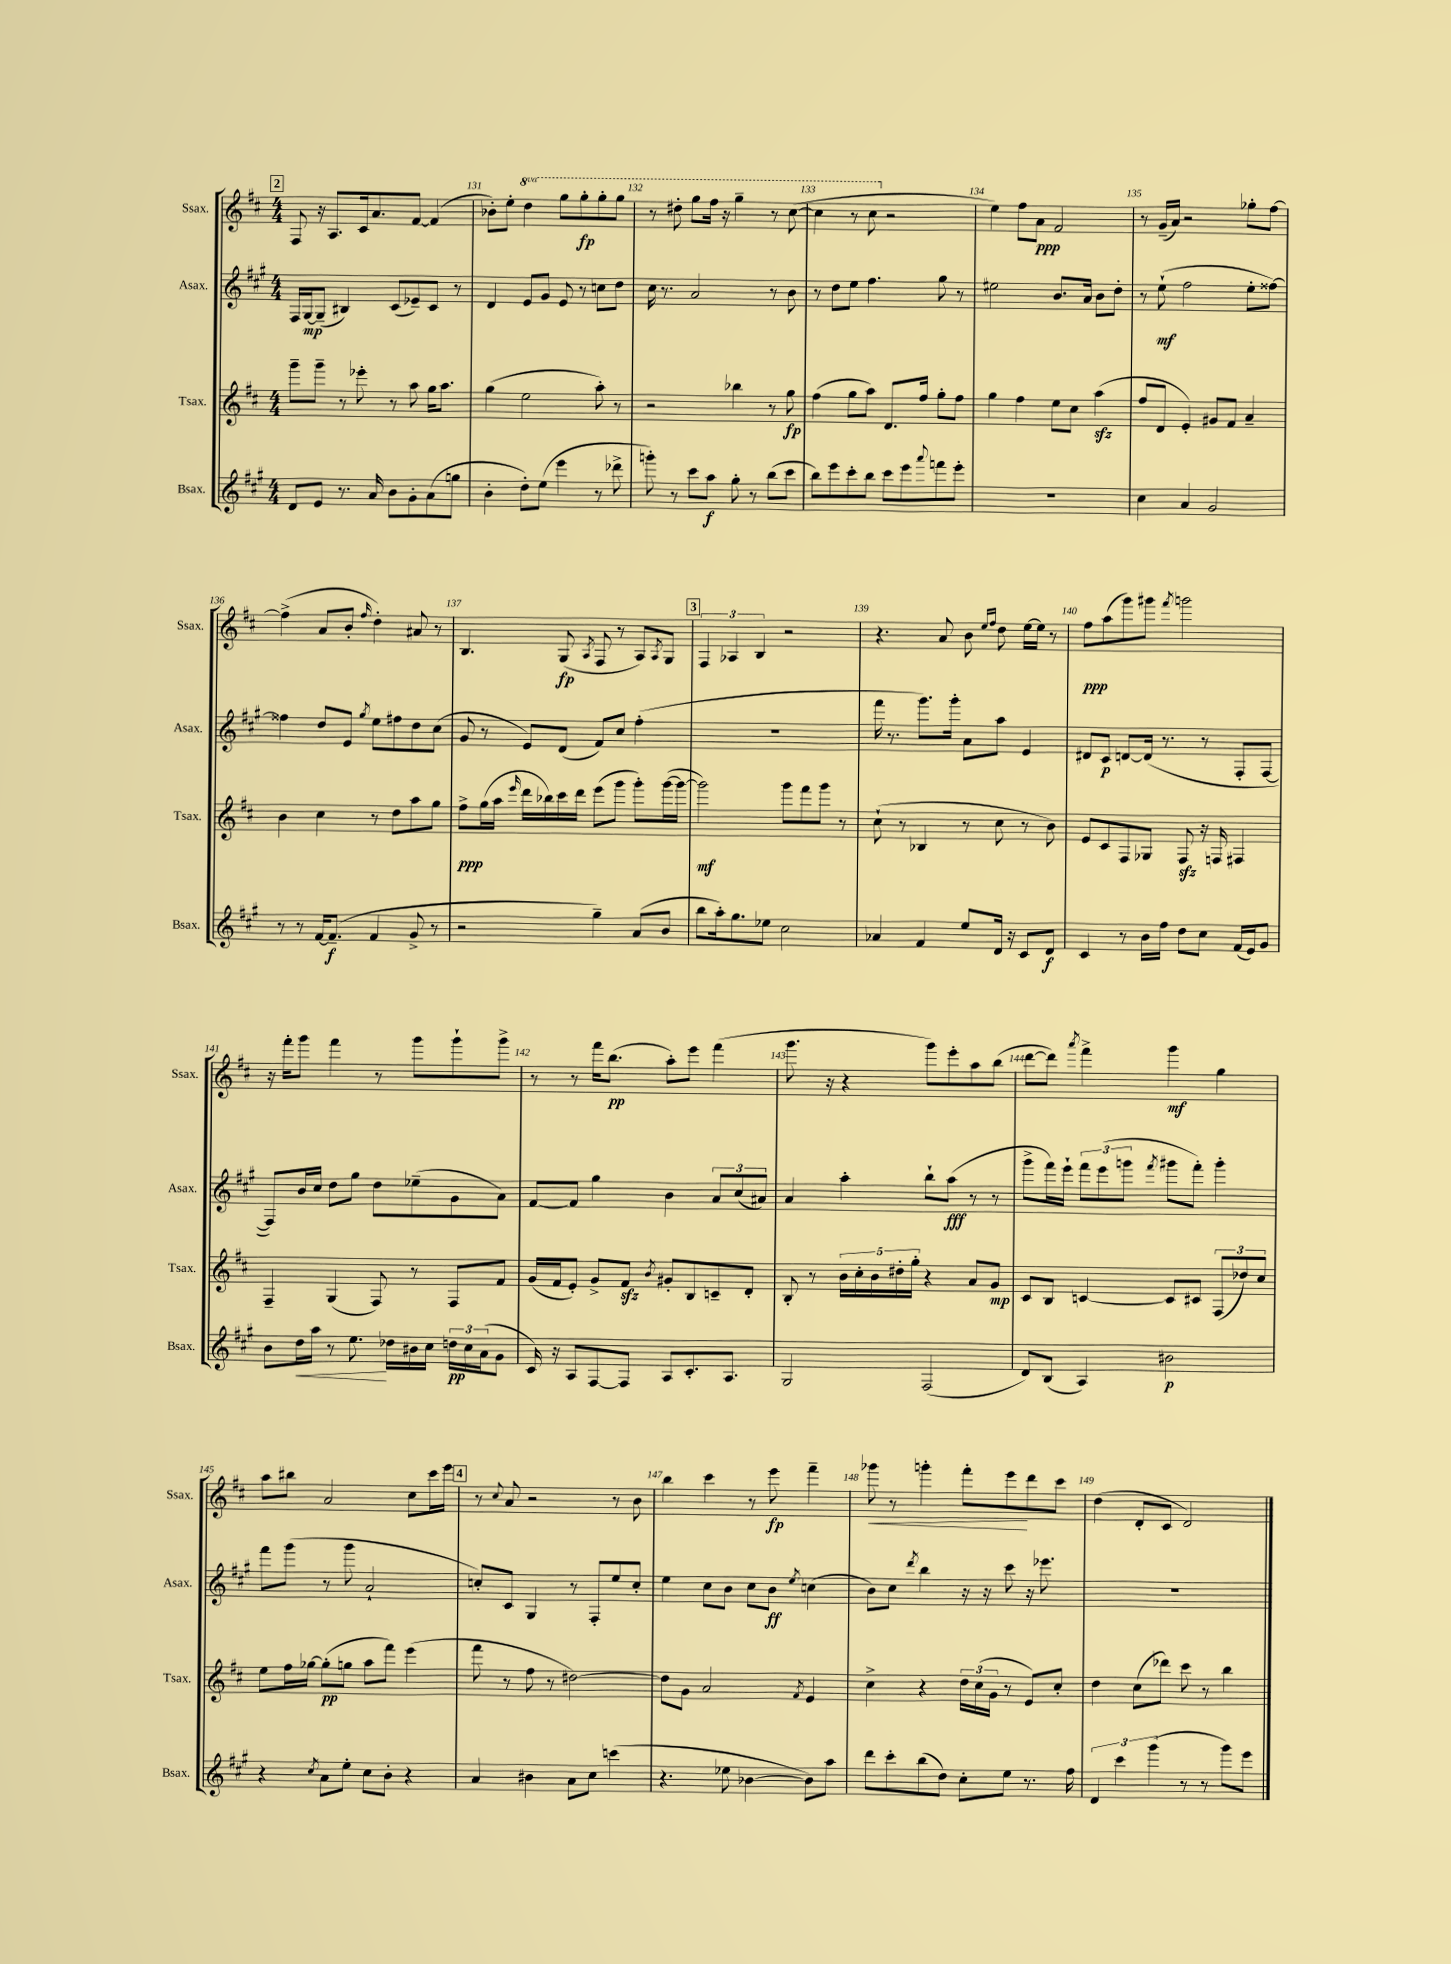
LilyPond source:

<<
\new StaffGroup <<
\new Staff = "s0" \with { instrumentName = "Ssax." shortInstrumentName = "Ssax." } {
    \clef treble \key d \major \numericTimeSignature \time 4/4 \set Staff.ottavationMarkups = #ottavation-simple-ordinals
    \mark \markup { \box "2" } fis8 r16 a8. cis'16 a'8. fis'8~ fis'4( |
    bes'8-.) e''8-. \ottava #1 d'''4 g'''8 g'''8-.\fp g'''8-. g'''8 |
    r8 dis'''8-. g'''8 fis'''16 r16 g'''4-- r8 cis'''8~( |
    cis'''4 r8 cis'''8 \ottava #0 r2 |
    e''4) fis''8 a'8\ppp fis'2 |
    r8 g'16--( a'16) r2 ges''8-. fis''8~ |
    fis''4->( a'8 b'8-. \grace { fis''16 } d''4-.) ais'8 r8 |
    b4. g8\fp( \acciaccatura { a8 } fis8 r8 a8) \acciaccatura { a8 } g8 |
    \mark \markup { \box "3" } \tuplet 3/2 { fis4 aes4 b4 } r2 |
    r4. a'8 b'8 \grace { e''16 fis''16 } d''8 e''16~ e''16 r8 |
    fis''8\ppp a''8( g'''8) gis'''8 \acciaccatura { fis'''8 } g'''2 |
    r16 fis'''16-. g'''8 fis'''4 r8 g'''8 g'''8-! g'''8-> |
    r8 r8 fis'''16 b''8.\pp( a''8-.) e'''8 fis'''4( |
    g'''8. r16 r4 g'''8) e'''8-. a''8 b''8( |
    d'''8~ d'''8) \acciaccatura { a'''8 } fis'''4-> g'''4\mf g''4 |
    a''8 bis''8 a'2 cis''8 cis'''16 e'''16 |
    \mark \markup { \box "4" } r8 \appoggiatura { cis''8 } a'8 r2 r8 b'8 |
    b''4 cis'''4 r8 e'''8\fp fis'''4-- |
    ges'''8\< r8 g'''4-. fis'''8-. e'''8\! d'''8 cis'''8 |
    d''4( d'8-. cis'8 d'2) \bar "|." |
}
\new Staff = "s1" \with { instrumentName = "Asax." shortInstrumentName = "Asax." } {
    \clef treble \key a \major \numericTimeSignature \time 4/4
    \mark \markup { \box "2" } fis16 gis16~\mp gis8--( bis4) cis'8( ees'8--) cis'8 r8 |
    d'4 e'8 gis'8 e'8 r8 c''8 d''8 |
    cis''16 r8. a'2 r8 b'8 |
    r8 d''8 e''8 fis''4. gis''8 r8 |
    eis''2 b'8. a'16 b'8 d''8-. |
    r8 e''8-!\mf( fis''2 e''8-. fisis''8~) |
    fisis''4 d''8 e'8 \acciaccatura { gis''8 } e''8 fis''8 d''8 cis''8( |
    gis'8 r8 e'8) d'8( fis'8) cis''8 fis''4-.( |
    \mark \markup { \box "3" } R1 |
    fis'''16 r8. gis'''8.) gis'''16-. a'8 a''8 e'4 |
    dis'8 cis'8\p d'8~ d'16( r8. r8 fis8-. fis8~ |
    fis8) b'16 cis''16 d''8 gis''8 d''8 ees''8--( gis'8 a'8) |
    fis'8~ fis'8 gis''4 b'4 \tuplet 3/2 { a'8 cis''8( ais'8) } |
    a'4 a''4-. b''8-! a''8\fff( r8 r8 |
    gis'''8-> fis'''16) e'''16-! \tuplet 3/2 { fis'''8 e'''8( g'''8 } \acciaccatura { fis'''8 } gis'''8 fis'''8-.) gis'''4-. |
    fis'''8 gis'''8( r8 gis'''8 a'2-! |
    \mark \markup { \box "4" } c''8-.) cis'8 gis4 r8 fis8-. e''8 c''8-. |
    e''4 cis''8 b'8 cis''8 b'8\ff \acciaccatura { e''8 } c''4( |
    b'8) cis''8 \acciaccatura { d'''8 } b''4 r16 r16 cis'''8 r16 ees'''8. |
    R1 \bar "|." |
}
\new Staff = "s2" \with { instrumentName = "Tsax." shortInstrumentName = "Tsax." } {
    \clef treble \key d \major \numericTimeSignature \time 4/4
    \mark \markup { \box "2" } g'''8-- g'''8-- r8 ees'''8-. r8 a''8 g''16 a''8. |
    g''4( e''2 a''8-.) r8 |
    r2 bes''4 r8 g''8\fp |
    fis''4( g''8 a''8) d'8. fis''16 g''8-. fis''8 |
    g''4 fis''4 e''8 cis''8 a''4\sfz( |
    fis''8 d'8 e'4-.) gis'8 fis'8 a'4-- |
    b'4 cis''4 r8 d''8 a''8 g''8 |
    fis''8->\ppp g''16( a''16 \grace { e'''16 } d'''16 bes''16) cis'''16 d'''16 e'''8( g'''8 g'''8-.) g'''16~( g'''16~ |
    \mark \markup { \box "3" } g'''2\mf) g'''8 fis'''8 g'''8 r8 |
    cis''8-!( r8 bes4 r8 cis''8 r8 b'8) |
    e'8 cis'8 fis8 ges8 fis8\sfz r16 f16 fis4 |
    fis4-- g4( fis8) r8 fis8 fis'8 |
    g'16( fis'16 e'8-.) g'8-> fis'8\sfz \acciaccatura { b'8 } gis'8-. b8 c'8-- d'8-. |
    b8-. r8 \tuplet 5/4 { b'16 cis''16-. b'16 dis''16-. g''16-. } r4 a'8 g'8\mp |
    cis'8 b8 c'4~ c'8 cis'8 \tuplet 3/2 { fis8( des''8) cis''8 } |
    e''8 fis''16 ges''16~ ges''8-.\pp( g''8 a''8 fis'''8) e'''4( |
    \mark \markup { \box "4" } fis'''8 r8 fis''8 r8 dis''2~) |
    dis''8 g'8 a'2 \acciaccatura { fis'8 } e'4 |
    cis''4-> r4 \tuplet 3/2 { d''16 cis''16( g'16 } r8 e'8) cis''8-. |
    d''4 cis''8( des'''8) cis'''8 r8 b''4 \bar "|." |
}
\new Staff = "s3" \with { instrumentName = "Bsax." shortInstrumentName = "Bsax." } {
    \clef treble \key a \major \numericTimeSignature \time 4/4
    \mark \markup { \box "2" } d'8 e'8 r8. a'16 b'8 gis'8-. a'8( g''8 |
    b'4-. d''8-.) e''8( e'''4 r8 des'''8-> |
    g'''8-.) r8 cis'''8 a''8\f gis''8-. r8 b''8( cis'''8 |
    b''8) e'''8 cis'''8-. b''8 cis'''8 e'''8 \appoggiatura { a'''8 } f'''8 e'''8-. |
    R1 |
    cis''4 a'4 gis'2 |
    r8 r8 fis'16~ fis'8.--\f( fis'4 gis'8-> r8 |
    r2 gis''4--) a'8( b'8 |
    \mark \markup { \box "3" } b''8 a''16-.) gis''8. ees''8 cis''2 |
    aes'4 fis'4 e''8 d'16 r16 cis'8 d'8\f |
    cis'4 r8 b'16 fis''16 d''8 cis''8 fis'16( e'16) gis'8 |
    b'8 d''16\< a''16 r8 e''8.\! des''16 bis'16 cis''16 \tuplet 3/2 { d''16\pp cis''16 a'16( } gis'8 |
    cis'16) r16 a8 fis8~ fis8 a8 cis'8.-. a8. |
    gis2 fis2( |
    d'8) b8( a4) bis'2\p |
    r4 \acciaccatura { cis''8 } a'8 e''8-. cis''8 b'8-. r4 |
    \mark \markup { \box "4" } a'4 bis'4 a'8 cis''8 c'''4( |
    r4. ees''8 bes'4~ bes'8) a''8 |
    d'''8 cis'''8-. b''8( d''8) cis''8-. e''8 r8. fis''16 |
    \tuplet 3/2 { d'4 cis'''4 gis'''4( } r8 r8 gis'''8) e'''8 \bar "|." |
}
>>
>>
\layout { \context { \Score currentBarNumber = #130 \override BarNumber.break-visibility = ##(#f #t #t) barNumberVisibility = #all-bar-numbers-visible } }
